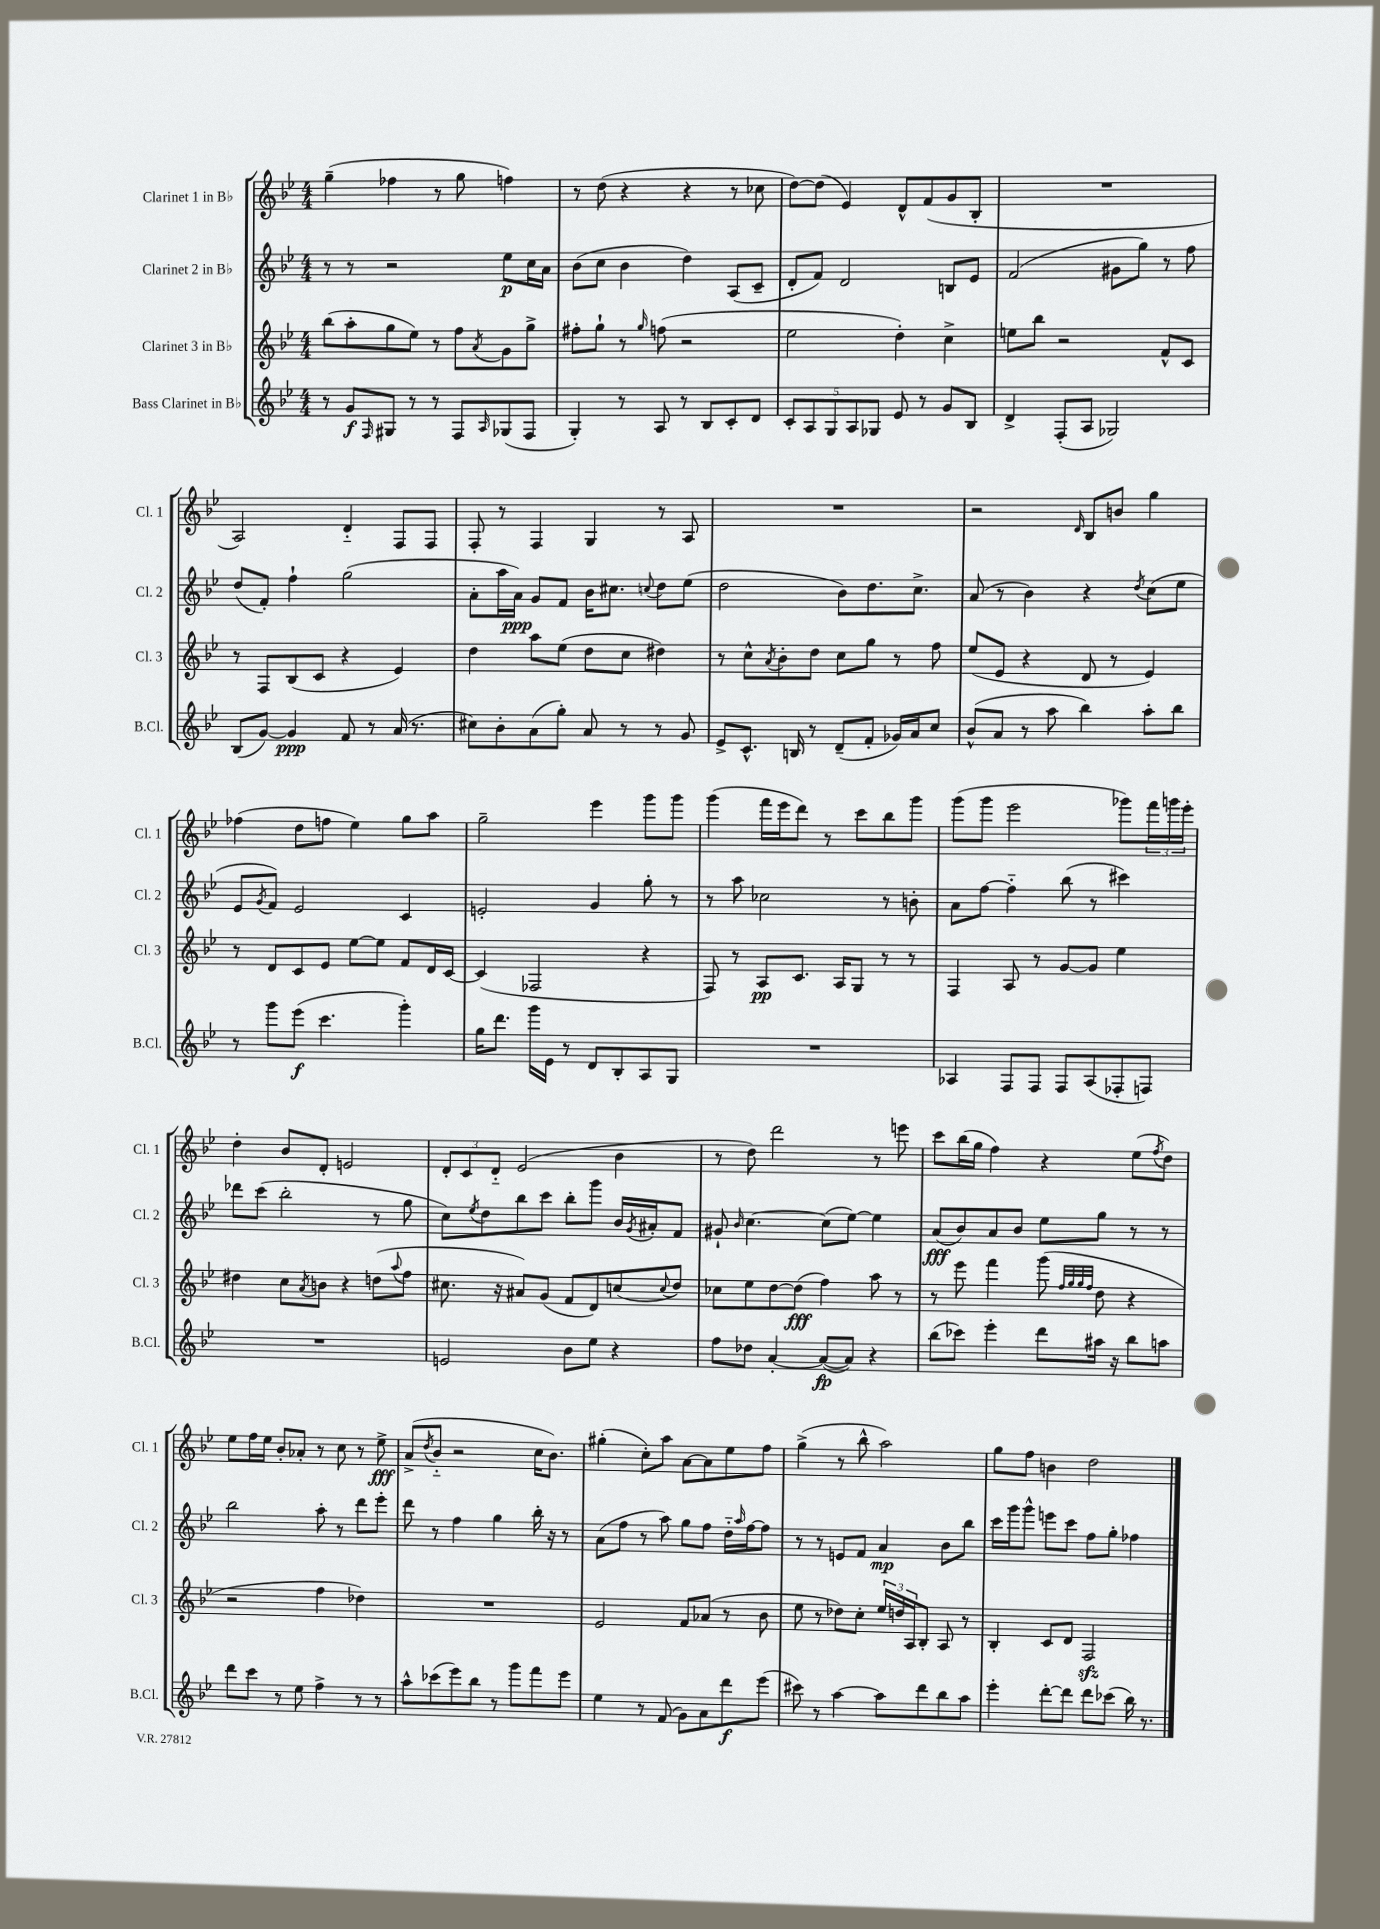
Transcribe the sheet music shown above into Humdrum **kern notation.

**kern	**kern	**kern	**kern
*staff4	*staff3	*staff2	*staff1
*clefG2	*clefG2	*clefG2	*clefG2
*k[b-e-]	*k[b-e-]	*k[b-e-]	*k[b-e-]
*M4/4	*M4/4	*M4/4	*M4/4
8r	(8bb-	8r	(4gg~
8g	8aa'	8r	.
16qqF	.	.	.
8G#	8gg	2r	4ff-
8r	8ee-)	.	.
8r	8r	.	8r
8F	8ff	.	8gg
16qqA	8qa	.	.
(8G-	8g	8ee-	4ff)
8F	8gg^	16cc	.
.	.	16a	.
=	=	=	=
4G')	8ff#'	(8b-	8r
.	8gg`	8cc	(8dd
8r	8r	4b-	4r
.	16qqgg	.	.
8A	(8ff	.	.
8r	2r	4dd)	4r
8B-	.	.	.
8c'	.	(8A	8r
8d	.	8c~	8cc-
=	=	=	=
10c'	2ee-	8d'	[8dd)
10A	.	.	.
.	.	8f)	(8dd]
10G	.	.	.
.	.	2d	4e-)
10A	.	.	.
10G-	.	.	.
8e-	4dd')	.	8d^^
8r	.	.	(8f
8g	4cc^	8B	8g
8B-	.	8e-	8B-'
=	=	=	=
4d^	8ee	(2f	1r
.	8bb-	.	.
(8F'	2r	.	.
8A	.	.	.
2G-)	.	8g#	.
.	.	8gg)	.
.	8f^^	8r	.
.	8c	8ff	.
=	=	=	=
(8B-	8r	(8dd	2A)
[8g)	8F	8f')	.
4g]	(8B-	4ff`	.
.	8c	.	.
8f	4r	(2gg	4d'~
8r	.	.	.
(16a	4e-)	.	8F
8.r	.	.	.
.	.	.	8F
=	=	=	=
8cc#)	4dd	8a'	8F'
8b-'	.	16aa	8r
.	.	16a)	.
(8a	8aa	8g	4F
8gg')	(8ee-	8f	.
8a	8dd	16b-	4G
.	.	8.cc#	.
8r	8cc	.	.
.	.	8qqcc	.
8r	4dd#)	8dd	8r
8g	.	(8ee-	8A
=	=	=	=
8e-^	8r	2dd	1r
8.c^^	8cc^^	.	.
.	8qa	.	.
.	8b-'	.	.
16B	.	.	.
8r	8dd	.	.
(8d~	8cc	8b-)	.
8f'	8gg	8.dd	.
16g-)	8r	.	.
16a	.	8.cc^	.
8cc	8ff	.	.
=	=	=	=
(8b-^^	(8ee-	(8a	2r
8a	8e-	8r	.
8r	4r	4b-)	.
8aa	.	.	.
.	.	.	16qqd
4bb-)	8d	4r	8B-
.	8r	.	8b
.	.	8qdd	.
8aa'	4e-)	(8cc	4gg
8bb-	.	8ee-	.
=	=	=	=
8r	8r	8e-	(4ff-
.	.	8qg	.
8ggg	8d	8f)	.
(8eee-	8c	2e-	8dd
4.ccc	8e-	.	8ff
.	[8ee-	.	4ee-)
.	8ee-]	.	.
4ggg')	8f	4c	8gg
.	16d	.	8aa
.	[16c	.	.
=	=	=	=
16gg	(4c]	2e'	2gg~
8.ddd	.	.	.
16ggg	2F-	.	.
16e-	.	.	.
8r	.	.	.
8d	.	4g	4eee-
8B-'	.	.	.
8A	4r	8gg'	8ggg
8G	.	8r	8ggg
=	=	=	=
1r	8F)	8r	(4ggg
.	8r	8aa	.
.	8A	2cc-	16fff
.	.	.	16eee-
.	8.c	.	8ddd)
.	.	.	8r
.	16A	.	.
.	8G	.	8ccc
.	8r	8r	8bb-
.	8r	8b'	8ggg
=	=	=	=
4A-	4F	8a	(8ggg
.	.	[8ff	8ggg
8F	8A	4ff'~]	2eee-
8F	8r	.	.
8F	[8g	(8bb-	.
(8A-	8g]	8r	.
8F-'	4ee-	4ccc#)	8ggg-)
8F)	.	.	24fff
.	.	.	24ggg
.	.	.	24eee-'
=	=	=	=
1r	4dd#	8ddd-	4dd'
.	.	(8ccc	.
.	8cc	2bb-'	8b-
.	8qa	.	.
.	8b	.	8d'
.	4r	.	2e
.	(8dd	8r	.
.	8qqaa	.	.
.	8ff	8gg	.
=	=	=	=
2e	8.cc#	8cc)	12d'
.	.	.	12c
.	.	8qee-	.
.	.	8dd	.
.	.	.	12d'~
.	16r	.	.
.	8a#)	8bb-	(2e-
.	(8g	8ccc	.
8b-	8f	8bb-'	.
8ee-	8d)	8ggg	.
4r	(8cc	16b-	4b-
.	.	8qg	.
.	.	16a#'	.
.	8qqcc	.	.
.	8dd)	8f	.
=	=	=	=
8ff	8cc-	8g#`	8r
.	.	16qqb-	.
8dd-	8ee-	[4.cc	8dd)
[4a'	[8dd	.	2ddd
.	(8dd]	.	.
(8a_	4ff)	(8cc]	.
8a])	.	[8ee-)	.
4r	8aa	4ee-]	8r
.	8r	.	8eee
=	=	=	=
(8bb-	8r	(8a	8ccc
8ccc-)	8eee-	8b-)	(16bb-
.	.	.	16gg
4eee-'	4fff	8a	4ff)
.	.	8b-	.
8ddd	(8ggg	8ee-	4r
.	32qqff	.	.
.	32qqgg	.	.
.	32qqgg	.	.
.	32qqff	.	.
16aa#	8dd	8gg	.
16r	.	.	.
8bb-	4r	8r	(8ee-
.	.	.	8qff
8aa	.	8r	8dd)
=	=	=	=
8ddd	2r	2bb-	8ee-
8ccc	.	.	16ff
.	.	.	16ee-
8r	.	.	8b-'
8ee-	.	.	8a-'
4ff^	4ff	8aa'	8r
.	.	8r	8cc
8r	4dd-)	8ddd	8r
8r	.	8eee-'	8ee-^
=	=	=	=
8aa^^	1r	8ddd	(8a^
.	.	.	8qdd
(8ccc-	.	8r	8b-'~
8eee-)	.	4ff	2r
8bb-	.	.	.
8r	.	4gg	.
8ggg	.	.	.
8fff	.	16bb-'	16cc
.	.	16r	8.b-)
8eee-	.	8r	.
=	=	=	=
4ee-	2e-	(8a	(4gg#'
.	.	8ff	.
8r	.	8r	8cc')
(8f	.	8aa)	8aa
8g)	8f	8gg	[8a
8a	(8a-	8ff	8a]
8ddd	8r	16dd'~	8ee-
.	.	16qqaa	.
.	.	[16ff	.
(8eee-	8b-	8ff]	8ff
=	=	=	=
8ccc#)	8ee-	8r	(4gg^
8r	8r	8r	.
[4aa	8dd-)	8e	8r
.	8cc'	8f	8bb-^^
8aa]	24ee-	4a	2aa)
.	24dd	.	.
.	24A	.	.
8ddd	8B-'	.	.
8bb-	8A	8b-	.
8aa	8r	8bb-	.
=	=	=	=
4eee-'	4B-'	16ccc	8gg
.	.	16ggg	.
.	.	8ggg^^	8ff
[8ddd'	8c	8eee	4b
8ddd]	8d	8ccc	.
8ddd	2F	8ff	2dd
(8ccc-	.	8gg'	.
16bb-)	.	4ff-	.
8.r	.	.	.
==	==	==	==
*-	*-	*-	*-
